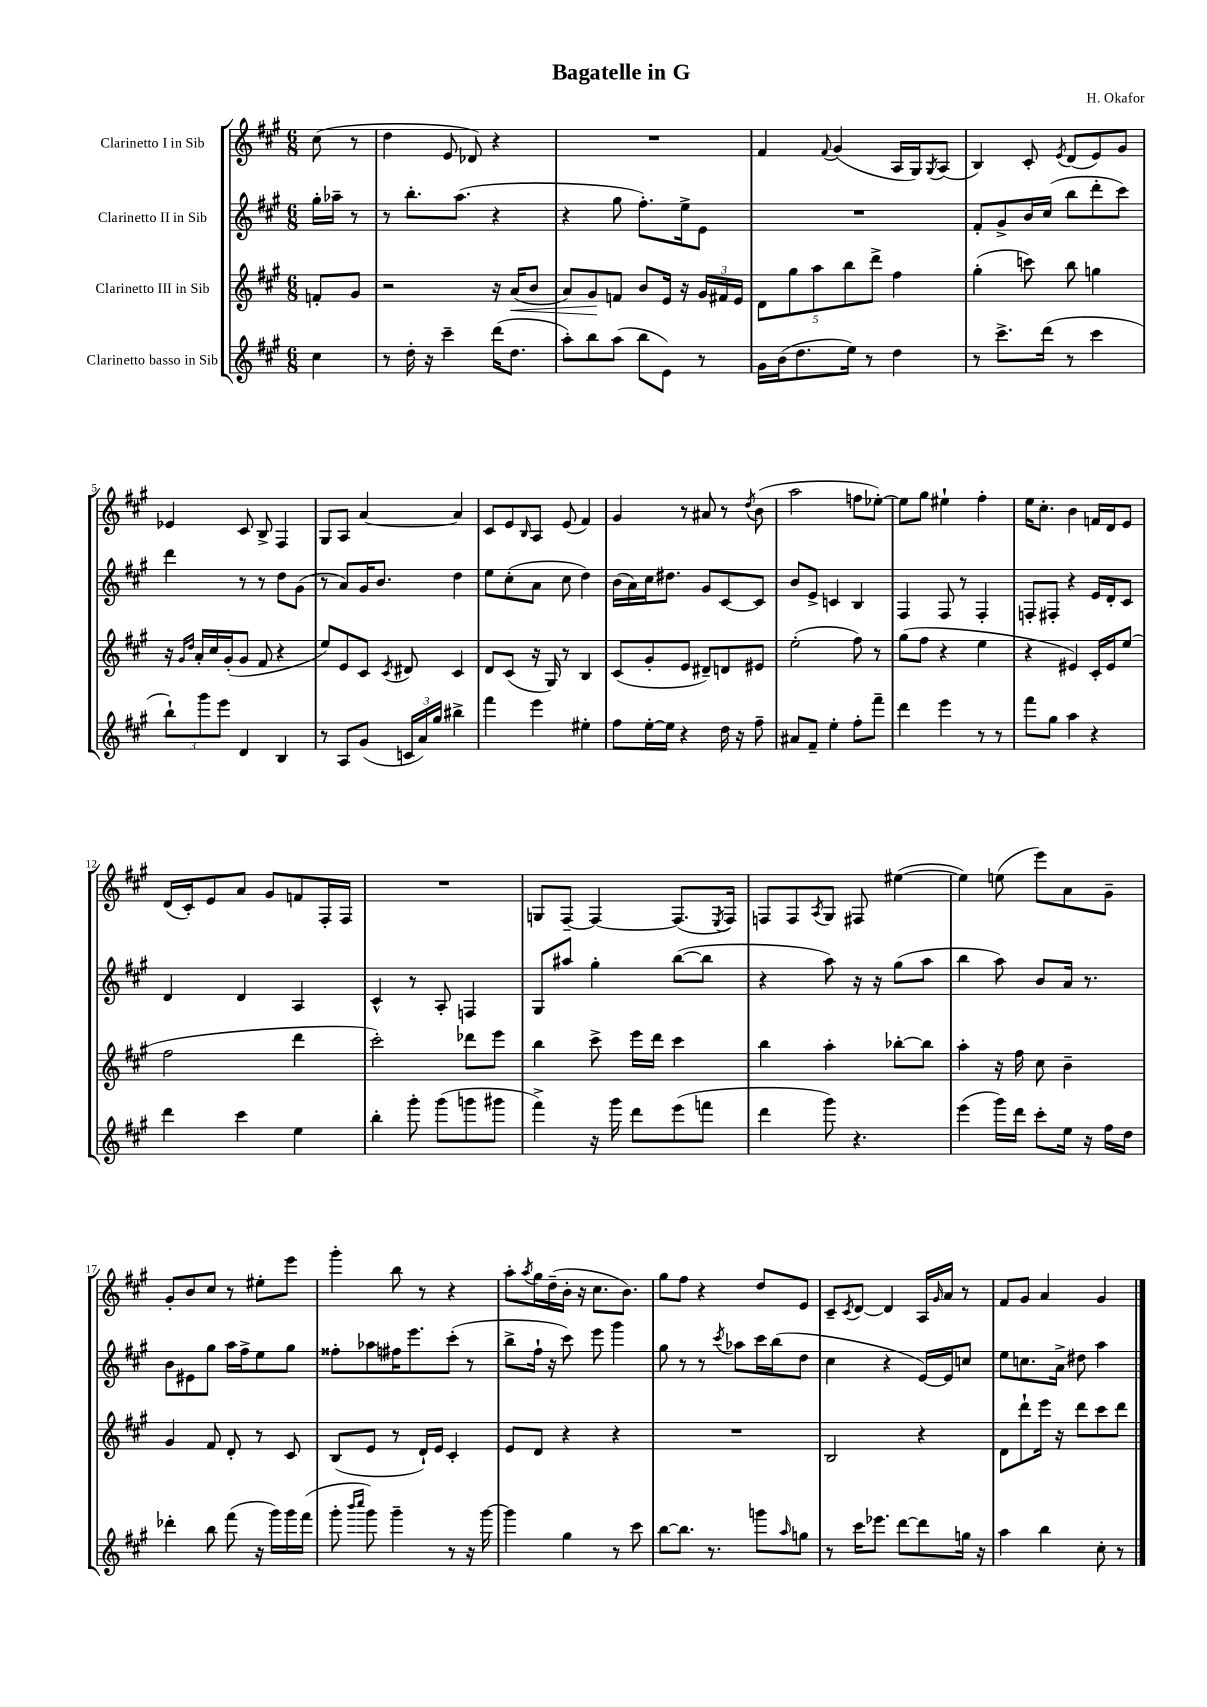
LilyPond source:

\header { title = "Bagatelle in G" composer = "H. Okafor" }
<<
\new StaffGroup <<
\new Staff = "s0" \with { instrumentName = "Clarinetto I in Sib" } {
    \clef treble \key a \major \numericTimeSignature \time 6/8 \partial 4
    cis''8( r8 |
    d''4 e'8 des'8) r4 |
    R2. |
    fis'4 \appoggiatura { fis'8 } gis'4( a16 gis16) \acciaccatura { gis8 } a8( |
    b4) cis'8-. \acciaccatura { e'8 } d'8( e'8) gis'8 |
    ees'4 cis'8 b8-> fis4 |
    gis8 a8 a'4~ a'4 |
    cis'8 e'8 \grace { b16 } a8 e'8( fis'4) |
    gis'4 r8 ais'8 r8 \acciaccatura { d''8 } b'8( |
    a''2 f''8 ees''8~-.) |
    ees''8 gis''8 eis''4-! fis''4-. |
    e''16 cis''8.-. b'4 f'16 d'16 e'8 |
    d'16( cis'16-.) e'8 a'8 gis'8 f'8 fis16-. fis16 |
    R2. |
    g8 fis8~-- fis4~ fis8.( \acciaccatura { e8 } fis16) |
    f8 f8 \acciaccatura { a8 } gis8 fis8 eis''4~( |
    eis''4) e''8( e'''8) a'8 gis'8-- |
    gis'8-. b'8 cis''8 r8 eis''8-. e'''8 |
    gis'''4-. b''8 r8 r4 |
    a''8-. \acciaccatura { a''8 } gis''16 d''16--( b'16-. r16 cis''8. b'8.) |
    gis''8 fis''8 r4 d''8 e'8 |
    cis'8-- \acciaccatura { cis'8 } d'8~ d'4 a16 \grace { gis'16 } a'16 r8 |
    fis'8 gis'8 a'4 gis'4 \bar "|." |
}
\new Staff = "s1" \with { instrumentName = "Clarinetto II in Sib" } {
    \clef treble \key a \major \numericTimeSignature \time 6/8 \partial 4
    gis''16-. aes''16-- r8 |
    r8 b''8.-. a''8.( r4 |
    r4 gis''8 fis''8.-.) e''16-> e'8 |
    R2. |
    fis'8-. gis'8-> b'16 cis''16( b''8 d'''8-. cis'''8) |
    d'''4 r8 r8 d''8 gis'8( |
    r8 a'8) gis'16 b'8. d''4 |
    e''8 cis''8-.( a'8 cis''8 d''4) |
    b'16( a'16) cis''16 dis''8. gis'8 cis'8~ cis'8 |
    b'8 e'8-> c'4 b4 |
    fis4 fis8 r8 fis4-. |
    f8-. fis8-. r4 e'16 d'16-. cis'8 |
    d'4 d'4 a4 |
    cis'4-^ r8 a8-. f4 |
    gis8 ais''8 gis''4-. b''8~( b''8 |
    r4 a''8) r16 r16 gis''8( a''8 |
    b''4 a''8) b'8 a'16 r8. |
    b'8 eis'8 gis''8 a''16 fis''16-> e''8 gis''8 |
    fisis''8-. aes''8 fis''16 e'''8. cis'''8-.( r8 |
    b''8-> fis''16-! r16 cis'''8) e'''8 gis'''4 |
    gis''8 r8 r8 \acciaccatura { cis'''8 } aes''8 cis'''16 b''16( d''8 |
    cis''4 r4 e'16~) e'16 c''8 |
    e''8 c''8. a'16-> dis''8 a''4 \bar "|." |
}
\new Staff = "s2" \with { instrumentName = "Clarinetto III in Sib" } {
    \clef treble \key a \major \numericTimeSignature \time 6/8 \partial 4
    f'8-. gis'8 |
    r2 r16 a'16\<( b'8 |
    a'8) gis'8\! f'8 b'8 e'16 r16 \tuplet 3/2 { gis'16 fis'16 e'16 } |
    \tuplet 5/4 { d'8 gis''8 a''8 b''8 d'''8-> } fis''4 |
    gis''4-.( c'''8) b''8 g''4 |
    r16 \grace { gis'16 d''16 } a'16-. cis''16 gis'16-.( gis'8 fis'8 r4 |
    e''8) e'8 cis'8 \acciaccatura { cis'8 } dis'8 cis'4 |
    d'8 cis'8( r16 gis16) r8 b4 |
    cis'8( gis'8-. e'8 dis'8--) d'8 eis'8 |
    e''2-.( fis''8) r8 |
    gis''8( fis''8 r4 e''4 |
    r4 eis'4) cis'16-. eis'16 e''8( |
    fis''2 d'''4 |
    cis'''2-.) des'''8 e'''8 |
    b''4 cis'''8-> e'''16 d'''16 cis'''4 |
    b''4 a''4-. bes''8~-. bes''8 |
    a''4-. r16 fis''16 cis''8 b'4-- |
    gis'4 fis'8 d'8-. r8 cis'8 |
    b8( e'8 r8 d'16-!) e'16 cis'4-. |
    e'8 d'8 r4 r4 |
    R2. |
    b2 r4 |
    d'8 d'''8-! e'''16 r16 d'''8 cis'''8 d'''8 \bar "|." |
}
\new Staff = "s3" \with { instrumentName = "Clarinetto basso in Sib" } {
    \clef treble \key a \major \numericTimeSignature \time 6/8 \partial 4
    cis''4 |
    r8 d''16-. r16 cis'''4-- d'''16( d''8. |
    a''8-.) b''8 a''8( b''8 e'8) r8 |
    gis'16 b'16( d''8. e''16) r8 d''4 |
    r8 cis'''8.-> d'''16( r8 cis'''4 |
    \tuplet 3/2 { b''8-!) gis'''8 e'''8 } d'4 b4 |
    r8 a8 gis'8( \tuplet 3/2 { c'16 a'16) gis''16 } bis''4-> |
    fis'''4 e'''4 eis''4-. |
    fis''8 e''16~-. e''16 r4 d''16 r16 fis''8-- |
    ais'8 fis'8-- e''4-. fis''8-. fis'''8-- |
    d'''4 e'''4 r8 r8 |
    fis'''8 gis''8 a''4 r4 |
    d'''4 cis'''4 e''4 |
    b''4-. gis'''8-. gis'''8( g'''8 gis'''8 |
    fis'''4->) r16 gis'''16 d'''8 e'''8( f'''8 |
    d'''4 gis'''8) r4. |
    e'''4( gis'''16) d'''16 cis'''8-. e''16 r16 fis''16 d''16 |
    des'''4-. b''8 fis'''8( r16 gis'''16) gis'''16 fis'''16( |
    gis'''8-. \grace { b'''16 cis''''16 } gis'''8) gis'''4-- r8 r16 gis'''16~ |
    gis'''4 gis''4 r8 cis'''8 |
    b''8~ b''8. r8. g'''8 \grace { a''16 } g''8 |
    r8 cis'''16 ees'''8. d'''8~ d'''8 g''16 r16 |
    a''4 b''4 cis''8-. r8 \bar "|." |
}
>>
>>
